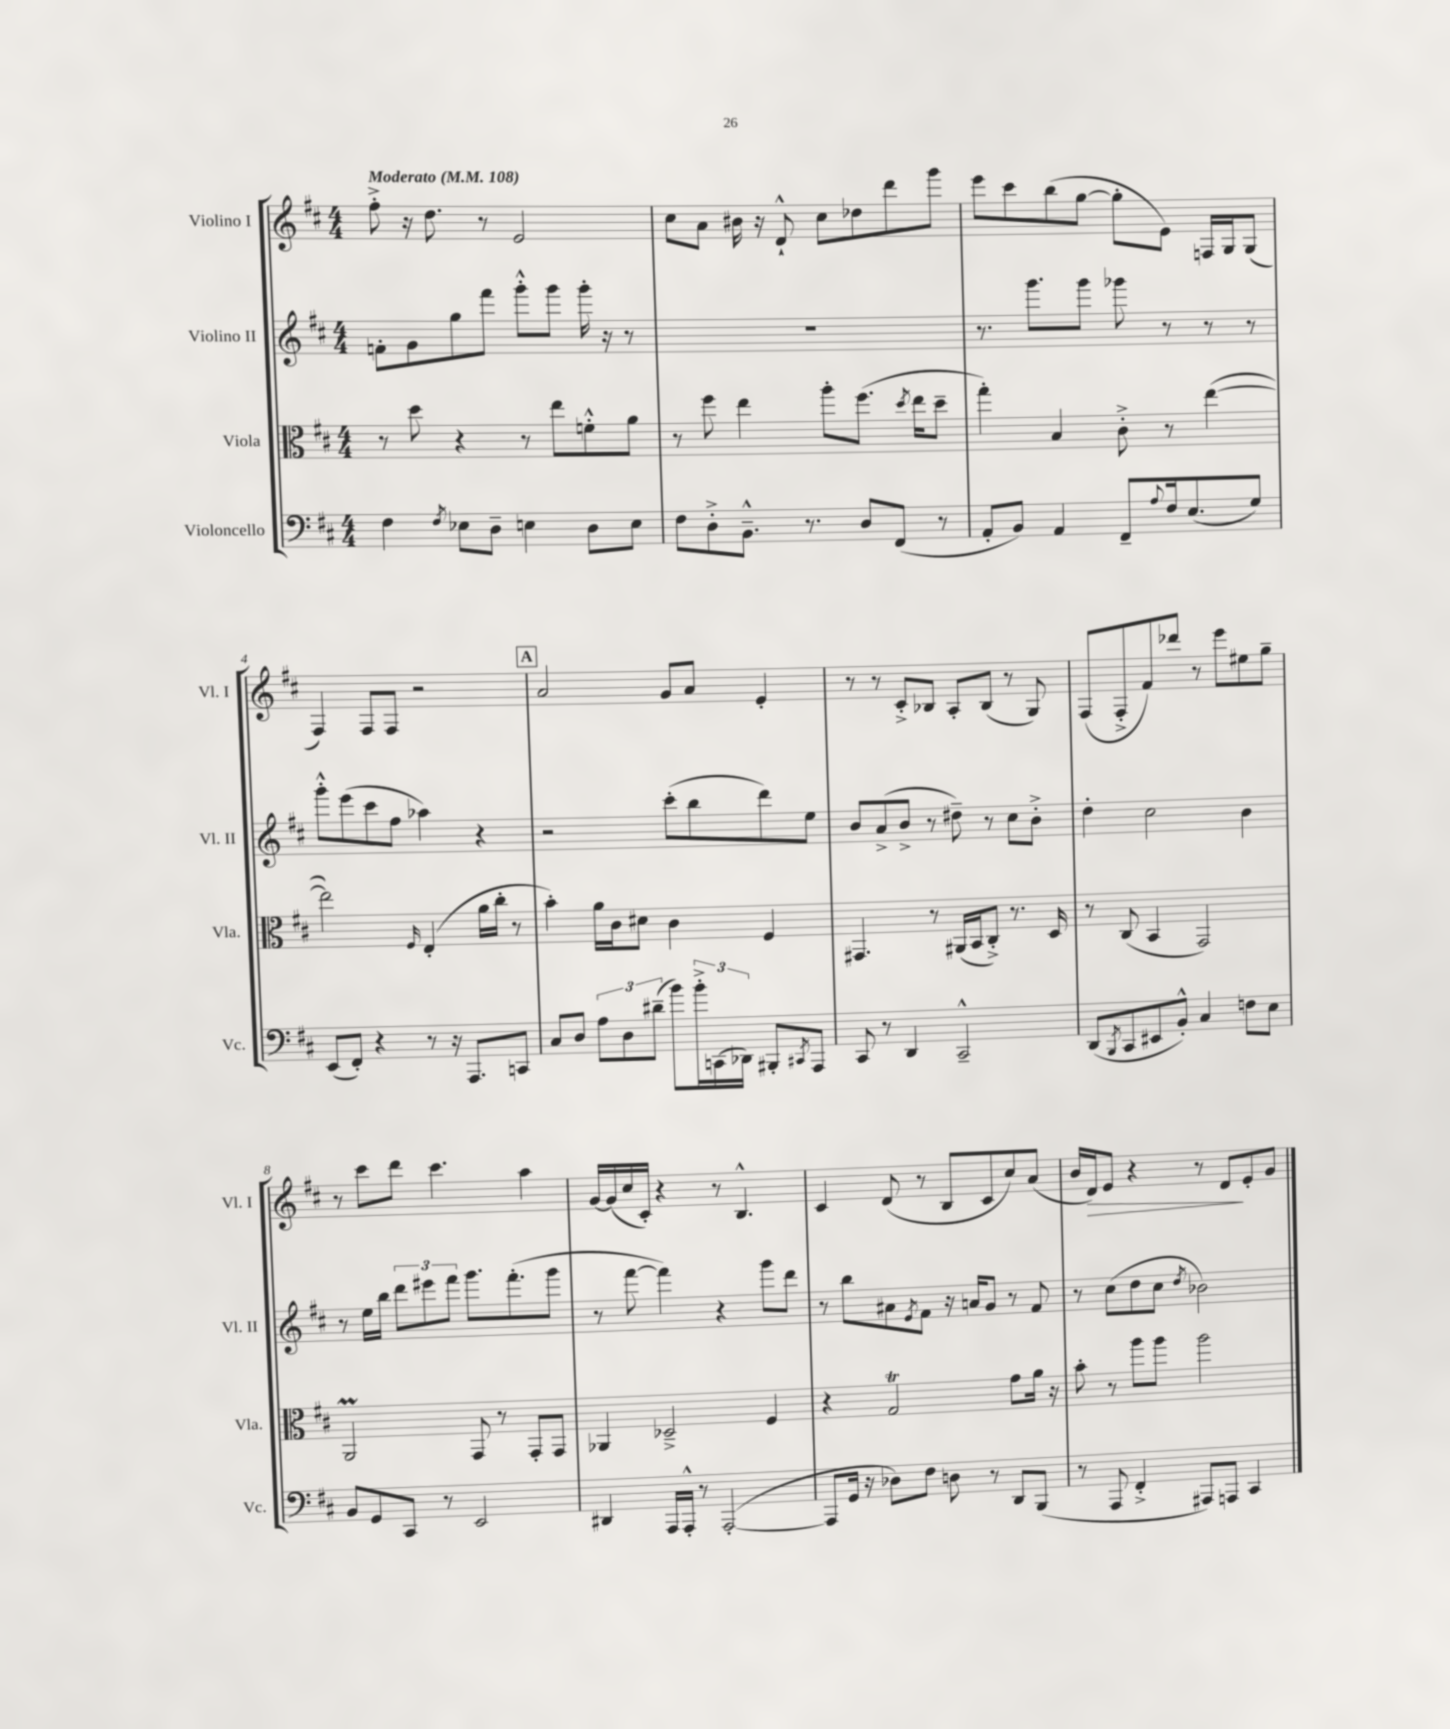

**kern	**kern	**kern	**kern	**dynam
*part4	*part3	*part2	*part1	*part1
*staff4	*staff3	*staff2	*staff1	*staff1
*I"Violoncello	*I"Viola	*I"Violino II	*I"Violino I	*
*I'Vc.	*I'Vla.	*I'Vl. II	*I'Vl. I	*
*clefF4	*clefC3	*clefG2	*clefG2	*
*k[f#c#]	*k[f#c#]	*k[f#c#]	*k[f#c#]	*
*M4/4	*M4/4	*M4/4	*M4/4	*
*MM108	*MM108	*MM108	*MM108	*
=1	=1	=1	=1	=1
!	!	!	!LO:TX:a:B:t=Moderato	!
4F#\	8r	8fn'\L	8ff#'^\	.
.	8dd\	8g\	16r	.
.	.	.	8.dd\	.
8qF#/	.	.	.	.
8E-X\L	4r	8gg\	.	.
8D~\J	.	8fff#\J	8r	.
4En\	8r	8ggg'^^\L	2e/	.
.	8ee\L	8ggg\J	.	.
8D\L	8fn'^^\	16ggg'\	.	.
.	.	16r	.	.
8E\J	8a\J	8r	.	.
=2	=2	=2	=2	=2
8F#\L	8r	1r	8cc#\L	.
8D'^\	8ff#\	.	8a\J	.
8.BB~^^\J	4ee\	.	16b#X\	.
.	.	.	16r	.
.	.	.	8d`^^/	.
8.r	.	.	.	.
.	8aa'\L	.	8cc#\L	.
8D/L	(8.ff#\J	.	8dd-X\	.
(8FF#/J	.	.	8ddd\	.
.	8qdd/	.	.	.
.	16ee\KL	.	.	.
8r	8dd~\J	.	8ggg\J	.
=3	=3	=3	=3	=3
8AA'/L	4gg'\)	8.r	8eee\L	.
8BB/J)	.	.	8ccc#\	.
.	.	8.ggg\L	.	.
4AA/	4B/	.	(8bb\	.
.	.	8ggg\J	[8gg\J	.
8FF#~/L	8c#'^\	8ggg-X\	8gg'\L]	.
8qqA/	.	.	.	.
16F#/k	8r	8r	8e\J)	.
(8.E/	.	.	.	.
.	([4ee\	8r	16Fn/LL	.
.	.	.	16G/J	.
8G/J)	.	8r	(8G/J	.
!!LO:LB:g=z
=4	=4	=4	=4	=4
(8EE/L	2ee\])	8ggg'^^\L	4F#/)	.
8FF#'/J)	.	(8eee\	.	.
4r	.	8ccc#\	8F#/L	.
.	.	8ff#\J	8F#/J	.
.	16qqF#/	.	.	.
8r	(4E'/	4aa-X\)	2r	.
16r	.	.	.	.
8.AAA/L	.	.	.	.
.	16a\LL	4r	.	.
.	16cc#'\JJ	.	.	.
8CCn/J	8r	.	.	.
!!LO:REH:place=s1:t=A
=5	=5	=5	=5	=5
8C#/L	4b'\)	2r	2a/	.
8D/J	.	.	.	.
12A\L	16a\LL	.	.	.
.	16c#\J	.	.	.
12D\	.	.	.	.
.	8d#X\J	.	.	.
(12d#X~\J	.	.	.	.
8b\L)	4c#\	(8ccc#'\L	8g/L	.
24b'^\L	.	8bb\	8a/J	.
(24CCn\	.	.	.	.
24DD-X\JJ)	.	.	.	.
8BBB#X'/L	4F#/	8ddd\)	4e'/	.
8qCC#X/	.	.	.	.
8AAA/J	.	8ee\J	.	.
=6	=6	=6	=6	=6
8CC#/	4.GG#X/	8b/L	8r	.
8r	.	(8a^/	8r	.
4DD/	.	8b^/J	8c#'^/L	.
.	8r	8r	8B-X/J	.
2CC#~^^/	(16AA#X/LL	8dd#X~\)	8A'/L	.
.	16BB/J	.	.	.
.	8C#'^/J)	8r	(8B-/J	.
.	8.r	8cc#\L	8r	.
.	.	8b'^\J	8G/)	.
.	16D/	.	.	.
=7	=7	=7	=7	=7
(8DD/L	8r	4dd'\	(8F#/L	.
8qBBB/	.	.	.	.
8CC#/	(8C#/	.	8F#'^/	.
8EE#X/	4BB/	2cc#\	8f#/)	.
8BB'^^/J)	.	.	8ddd-X/J	.
4C#/	2GG/)	.	8r	.
.	.	.	8eee\L	.
8Fn\L	.	4b\	8ee#X\	.
8E\J	.	.	8gg~\J	.
!!LO:LB:g=z
=8	=8	=8	=8	=8
8BB/L	2AAM/	8r	8r	.
8GG/	.	16ee\LL	8ccc#\L	.
.	.	16bb\JJ	.	.
8CC#/J	.	12ddd\L	8ddd\J	.
.	.	12eee#X\	.	.
8r	.	.	4.ccc#\	.
.	.	12fff#\J	.	.
2EE/	8GG/	8.ggg\L	.	.
.	8r	.	.	.
.	.	(8.fff#'\	.	.
.	8GG'/L	.	4aa\	.
.	8GG/J	8ggg\J	.	.
=9	=9	=9	=9	=9
4DD#X/	4AA-X/	8r	[16g/LL	.
.	.	.	(16g/]	.
.	.	[8fff#\	16cc#/	.
.	.	.	16c#'/JJ)	.
16AAA/LL	2D-X~^/	4fff#\])	4r	.
16AAA'^^/JJ	.	.	.	.
8r	.	.	.	.
([2AAA'/	.	4r	8r	.
.	.	.	4.B^^/	.
.	4F#/	8ggg\L	.	.
.	.	8ddd\J	.	.
=10	=10	=10	=10	=10
8AAA/L]	4r	8r	4c#/	.
16GG/Jk	.	8bb\L	.	.
16r	.	.	.	.
8D-X\L)	2GT/	8a#X\	(8d/	.
.	.	8qe/	.	.
8F#\J	.	8f#\J	8r	.
8Dn\	.	16r	8B/L	.
.	.	16an/KL	.	.
8r	.	8g/J	8c#/	.
8DD/L	8g\L	8r	8cc#/)	.
(8BBB/J	16a\Jk	8f#/	(8a/J	.
.	16r	.	.	.
=11	=11	=11	=11	=11
8r	8b'\	8r	16b/LL	.
!	!	!	!	!LO:HP:b
.	.	.	16d/J)	>
8AAA/	8r	(8cc#\L	8e/J	.
4FF#'^/	8aa\L	8dd\	4r	.
.	8aa\J	8cc#\J	.	.
.	.	8qdd/	.	.
8AAA#X/L)	2aa\	2b-X\)	8r	.
8AAAn/J	.	.	8d/L	.
4CC#/	.	.	8e'/	]
.	.	.	8g/J	.
==	==	==	==	==
*-	*-	*-	*-	*-
